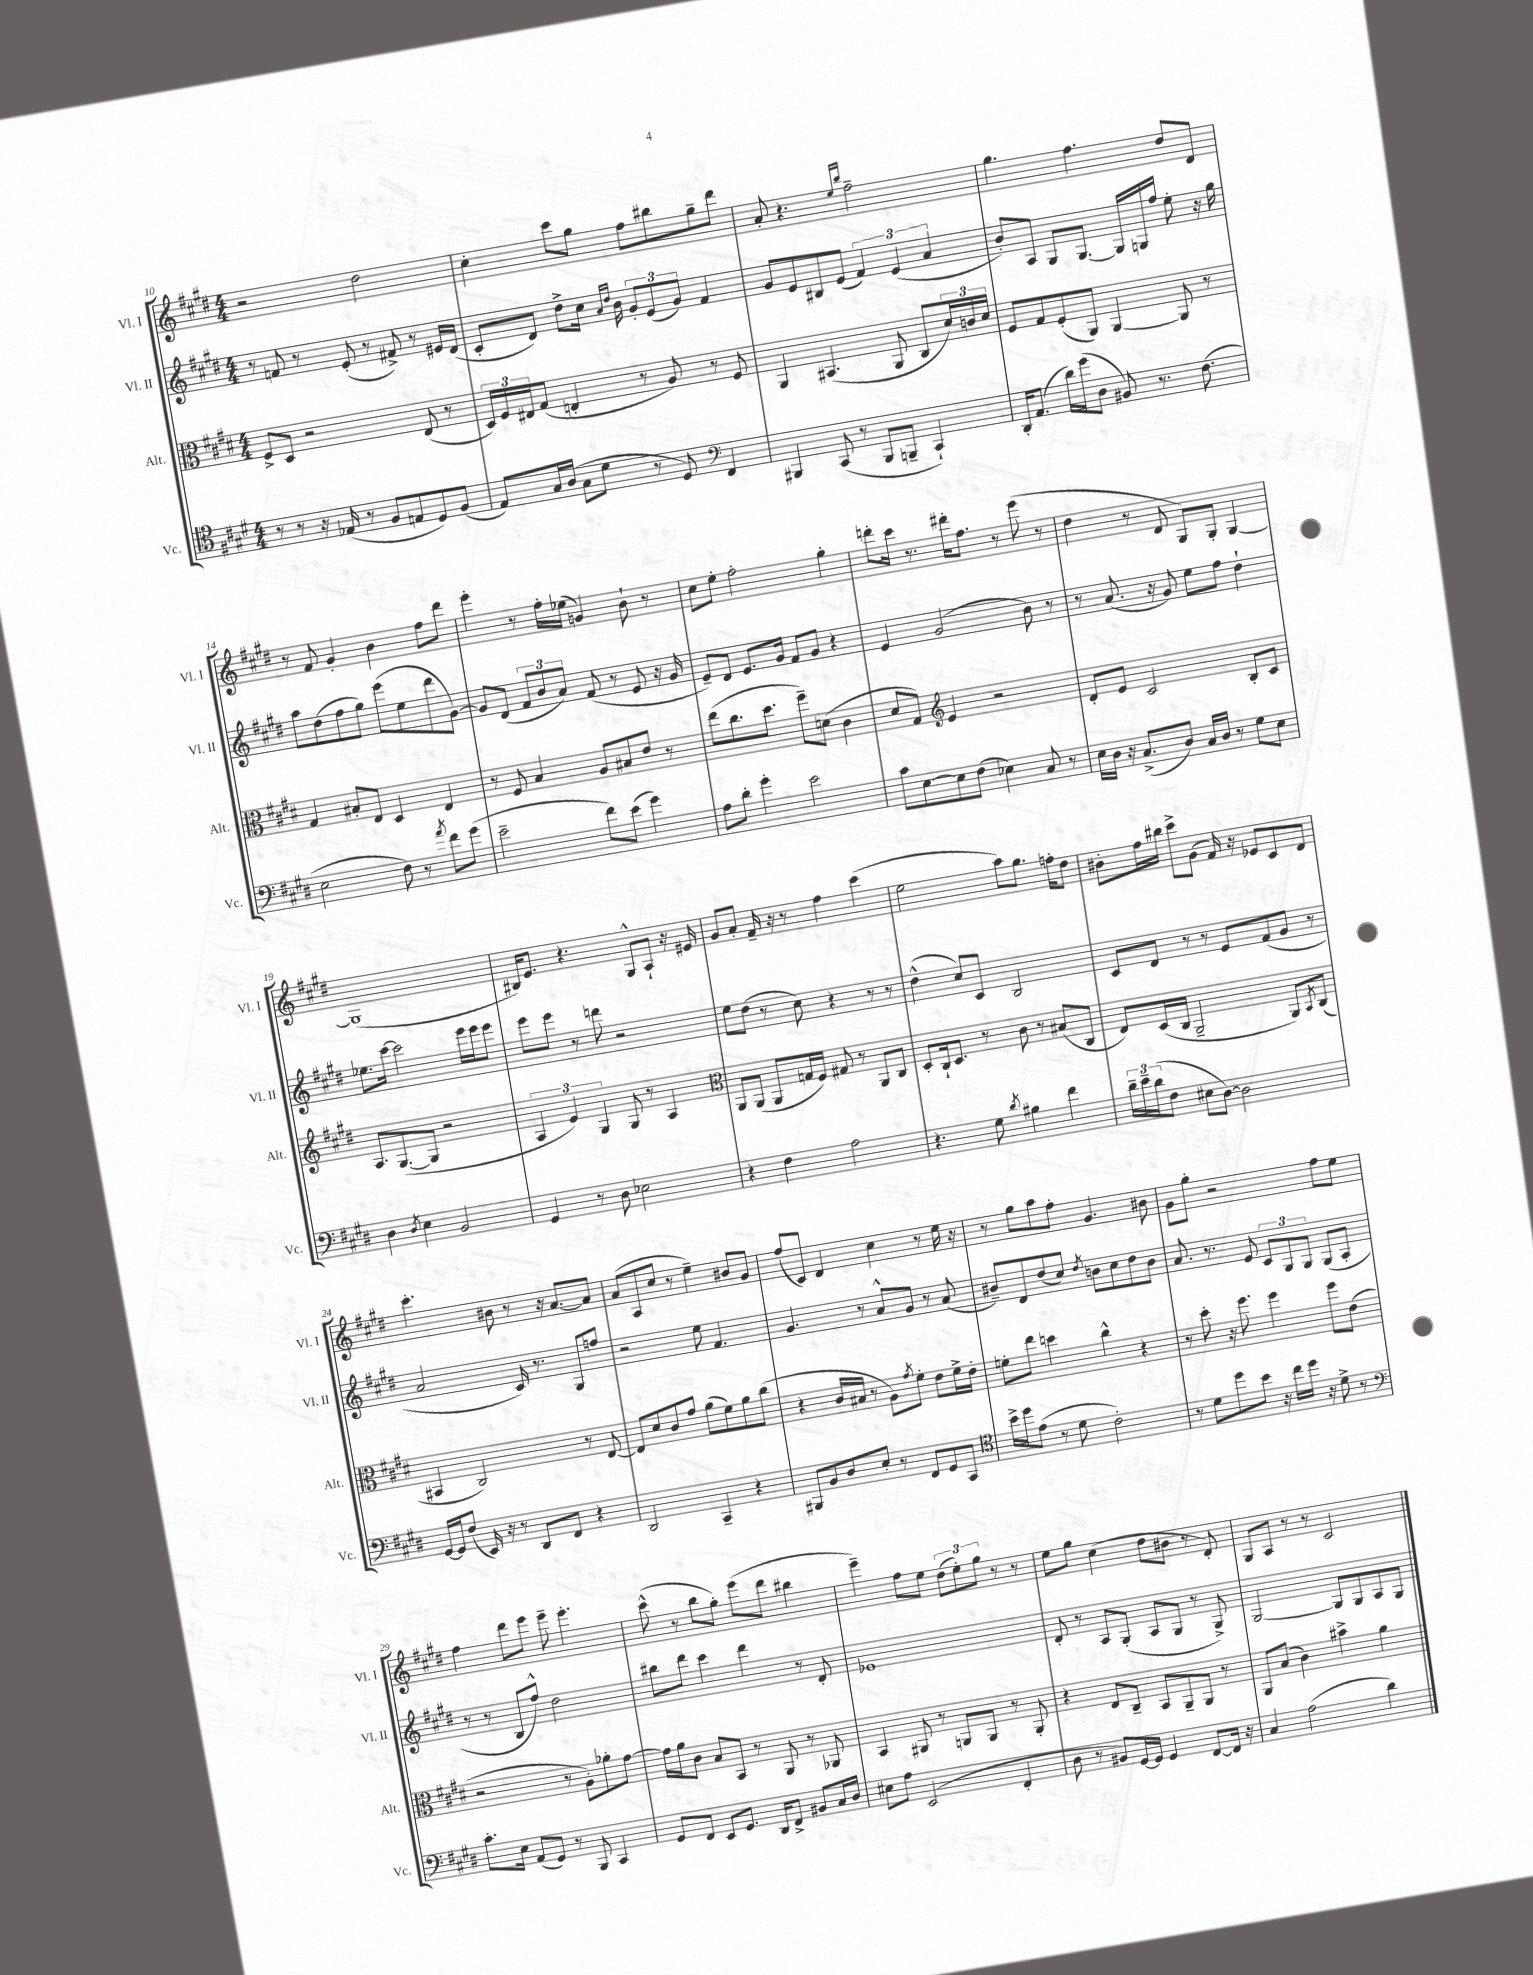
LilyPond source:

<<
\new StaffGroup <<
\new Staff = "s0" \with { instrumentName = "Vl. I" shortInstrumentName = "Vl. I" } {
    \clef treble \key e \major \numericTimeSignature \time 4/4
    r2 dis''2 |
    cis''4-. cis'''8 gis''8 fis''8 bis''8 gis''8-- dis'''8 |
    a'8-. r4. \grace { e''16 b''16 } fis''2-- |
    gis''4. fis''4. dis''8 dis'8 |
    r8 fis'8 gis'4-. b'4 fis''8 dis'''8 |
    e'''4-. r8 fis''16-. ees''16( g'4) b'8-! r8 |
    cis''8 e''8-. fis''2-. gis''4-. |
    d'''8-. cis'''16 r8. dis'''16-. fis''8. r8 e'''8( r8 |
    dis''4 r8 dis'8 gis8) gis8-. gis4~ |
    gis1( |
    bis16) e'8. r4. gis8-^ a8-! r16 eis'16 |
    gis'8 a'8-. fis'16-- r16 r8 fis''4 cis'''4( |
    e''2 a''8) gis''8. f''16-. dis''8 |
    bis'8-. fis''16 bis''16 cis'''8-> gis'8( fis'16) r16 ees'8 cis'8 dis'8 |
    cis'''4.-. bis'8 r8 r16 a'8.~ a'8 |
    a'8( a8 cis''8 r8 e''4--) bis'8 gis'8 |
    fis''8( cis'8) dis'4 cis''4 r8 e''16 r16 |
    r8 gis''8 a''8 fis''8-. gis'4. bis'8 |
    gis'8 gis''8-. r2 fis''8 e''8 |
    fis''4 dis'''8 e'''8 e'''8-- e'''4.-. |
    cis'''8-^( r8 b''8 gis''8-.) e'''8( dis'''8 bis''4 |
    e'''4--) fis''8 e''8 \tuplet 3/2 { dis''8( e''8-.) gis''8 } r8 r8 |
    e''8 gis''8 cis''4( dis''8 bis'8 r8 dis'8-.) |
    gis8 a8 r8 r8 cis'2 \bar "|." |
}
\new Staff = "s1" \with { instrumentName = "Vl. II" shortInstrumentName = "Vl. II" } {
    \clef treble \key e \major \numericTimeSignature \time 4/4
    r8 f'8 r8 e'8-.( r8 fis'8->) r8 eis'16 dis'16( |
    cis'8-. dis'8) dis''8-> cis''16 \grace { a'16 dis''16 } b'16 \tuplet 3/2 { gis'8-. e'8( gis'8) } fis'4 |
    gis'8 e'8 bis8 e'8( \tuplet 3/2 { fis'4) e'4( a'4 } |
    b'8-.) a8 gis8 gis8.~ gis16 g16 fis''16 e''8-. r16 gis''16 |
    a''8 dis''8( fis''8 gis''8) e'''8( e''8 dis'''8 gis'8~) |
    gis'8 dis'8( \tuplet 3/2 { fis'8 b'8 a'8) } fis'8( r8 e'8 r16 gis'16 |
    e'8--) dis'8 e'8. gis'16 fis'8 gis'8 r4 |
    e'4 gis'2( b'8) r8 |
    r8 a'8.( r16 gis'8) e''8 fis''8 dis''4-! |
    ees''8. cis'''16~ cis'''2 e'''16 e'''16 e'''8 |
    e'''8 e'''8 r8 d'''8 r2 |
    e''8 dis''8( r8 cis''8) r4 r8 r8 |
    dis''4-^( cis''8) cis'8 b2 |
    cis'8 dis'8 r8 r8 e'8 fis'8( gis'8 r8 |
    a'2 cis'16) r8. gis8 f''8 |
    r2 e''8 fis'4. |
    gis'4. r8 a'8-^ gis'8 r8 a'8( |
    bis'8--) dis'8 dis''8( cis''8) \acciaccatura { dis''8 } b'8 cis''8 dis''8 b'8 |
    a'8. r8. e'8 \tuplet 3/2 { cis'8 gis8 gis8 } gis8( a8-. |
    r8 r8 b8 fis''8-^) dis''2 |
    bis''8 dis'''8 cis'''4 dis'''4 r8 dis'8-. |
    ees'1 |
    dis'8-. r8 a8 gis8-.( a8 gis8 r8 gis8->) |
    gis2~ gis8 gis8 a8 gis8 \bar "|." |
}
\new Staff = "s2" \with { instrumentName = "Alt." shortInstrumentName = "Alt." } {
    \clef alto \key e \major \numericTimeSignature \time 4/4
    fis8-> dis8 r2 e8( r8 |
    \tuplet 3/2 { dis16) fis16 eis16 } gis8( e4-. r8 a8) r8 fis8 |
    a,4 bis,4.( a,8 cis8 \tuplet 3/2 { dis'16) c'16 dis'16 } |
    fis8 gis8 fis8-.( a,8) a,4~ a,8 r8 |
    gis4 bis8-. e8 dis4 e4 |
    r8 fis8 b4 a8 bis8 e'8 r8 |
    e''8( cis''8. dis''8. fis''8--) d'8( cis'4 |
    dis'8 gis8) \clef treble e'4 r2 |
    dis'8-. e'8 cis'2 b8-. cis'8 |
    a8. gis8.~( gis8 r2 |
    \tuplet 3/2 { a4 e'4) gis4 } gis8 r8 a4 |
    \clef alto a,8 a,8( a,8 g16 fis16) gis8 r8 a,8 cis8 |
    dis8-. cis16-! dis8. r8 cis'8 r8 bis8( cis8 |
    e8) dis16( cis16 a,2-- a,8) \acciaccatura { b,8 } cis8( |
    bis,4 cis2) r8 e8~ |
    e8 dis'8 cis'8 gis'8 a'8( fis'8) a'8 cis''8( |
    r4 cis'16 bis16 r8 a8) \acciaccatura { gis'8 } fis'8-. e'8 fis'16-> e'16-. |
    f'8-. e''8 d''4 cis''4-^ r4 |
    r8 dis''8-. r16 fis''8. fis''4 fis''8 e'8( |
    r2 r8 a8-.) aes'8-. gis'8~ |
    gis'16 a'16 cis'8 b8 b,8 r8 a,8 r8 aes,8 |
    b,4 ais,8 r8 a,8 a,8 r8 a,8-. |
    r4 e8 cis8-- b,8 a,8-- a,8 r8 |
    a,8 b8( cis'4) bis'4-> a'4 \bar "|." |
}
\new Staff = "s3" \with { instrumentName = "Vc." shortInstrumentName = "Vc." } {
    \clef tenor \key e \major \numericTimeSignature \time 4/4
    r8 r8 r16 ees16( r8 fis8 e8 dis8) fis8( |
    e8) gis16 a16( gis8 dis'8 r8 dis8) \clef bass fis,4 |
    bis,,4 cis,8( r8 bis,,8 b,,8-- cis,4-!) |
    dis,16-. a,8.( dis'16) gis'16( dis8 bis,8) r8. fis8.( |
    e2 fis8) r8 \acciaccatura { a'8 } fis'8 gis'8( |
    e'2-- fis'8) e'8( gis'4) |
    a8 dis'8-. gis'4-. e'2 |
    cis'8 e8~ e8 fis8( ees4) cis8 r8 |
    e16 dis16 r16 cis8.->( dis8) cis16 dis16 r8 gis8 e8 |
    dis4 \acciaccatura { dis8 } e4 b,2 |
    gis,4 r8 dis8 ees2 |
    r4 fis4 a2 |
    r4. gis8 \acciaccatura { dis'8 } bis4 fis'4 |
    \tuplet 3/2 { dis'16-- e'16-- dis'16( } fis8 eis8 dis8~) dis2 |
    gis,16~ gis,16 fis8( e,16) r16 r8 dis,8 fis,8 r4 |
    dis,2 cis,4-- r4 |
    bis,,8 b,8 dis8 e8-. r8 fis,8 gis,8 cis,8 |
    \clef tenor b'16-> dis''16 e'8( r8 dis'8 cis'2-.) |
    r8 dis'8 dis''8 b'8 r16 cis''16 dis''16 r16 dis'8-> r8 |
    \clef bass cis'8.-. e16 a,8( gis,8) r8 b,,8 cis,4 |
    gis,8 fis,8 e,8 gis,8. dis,16 fis,8-> bis,8 cis16 dis16 |
    eis8 a8 e,2( fis,4-. |
    dis8 r8 bis,8) gis,16~ gis,16 gis,4 fis,8~ fis,16 r16 |
    cis4 a2( dis'4) \bar "|." |
}
>>
>>
\layout { \context { \Score currentBarNumber = #10 } }
